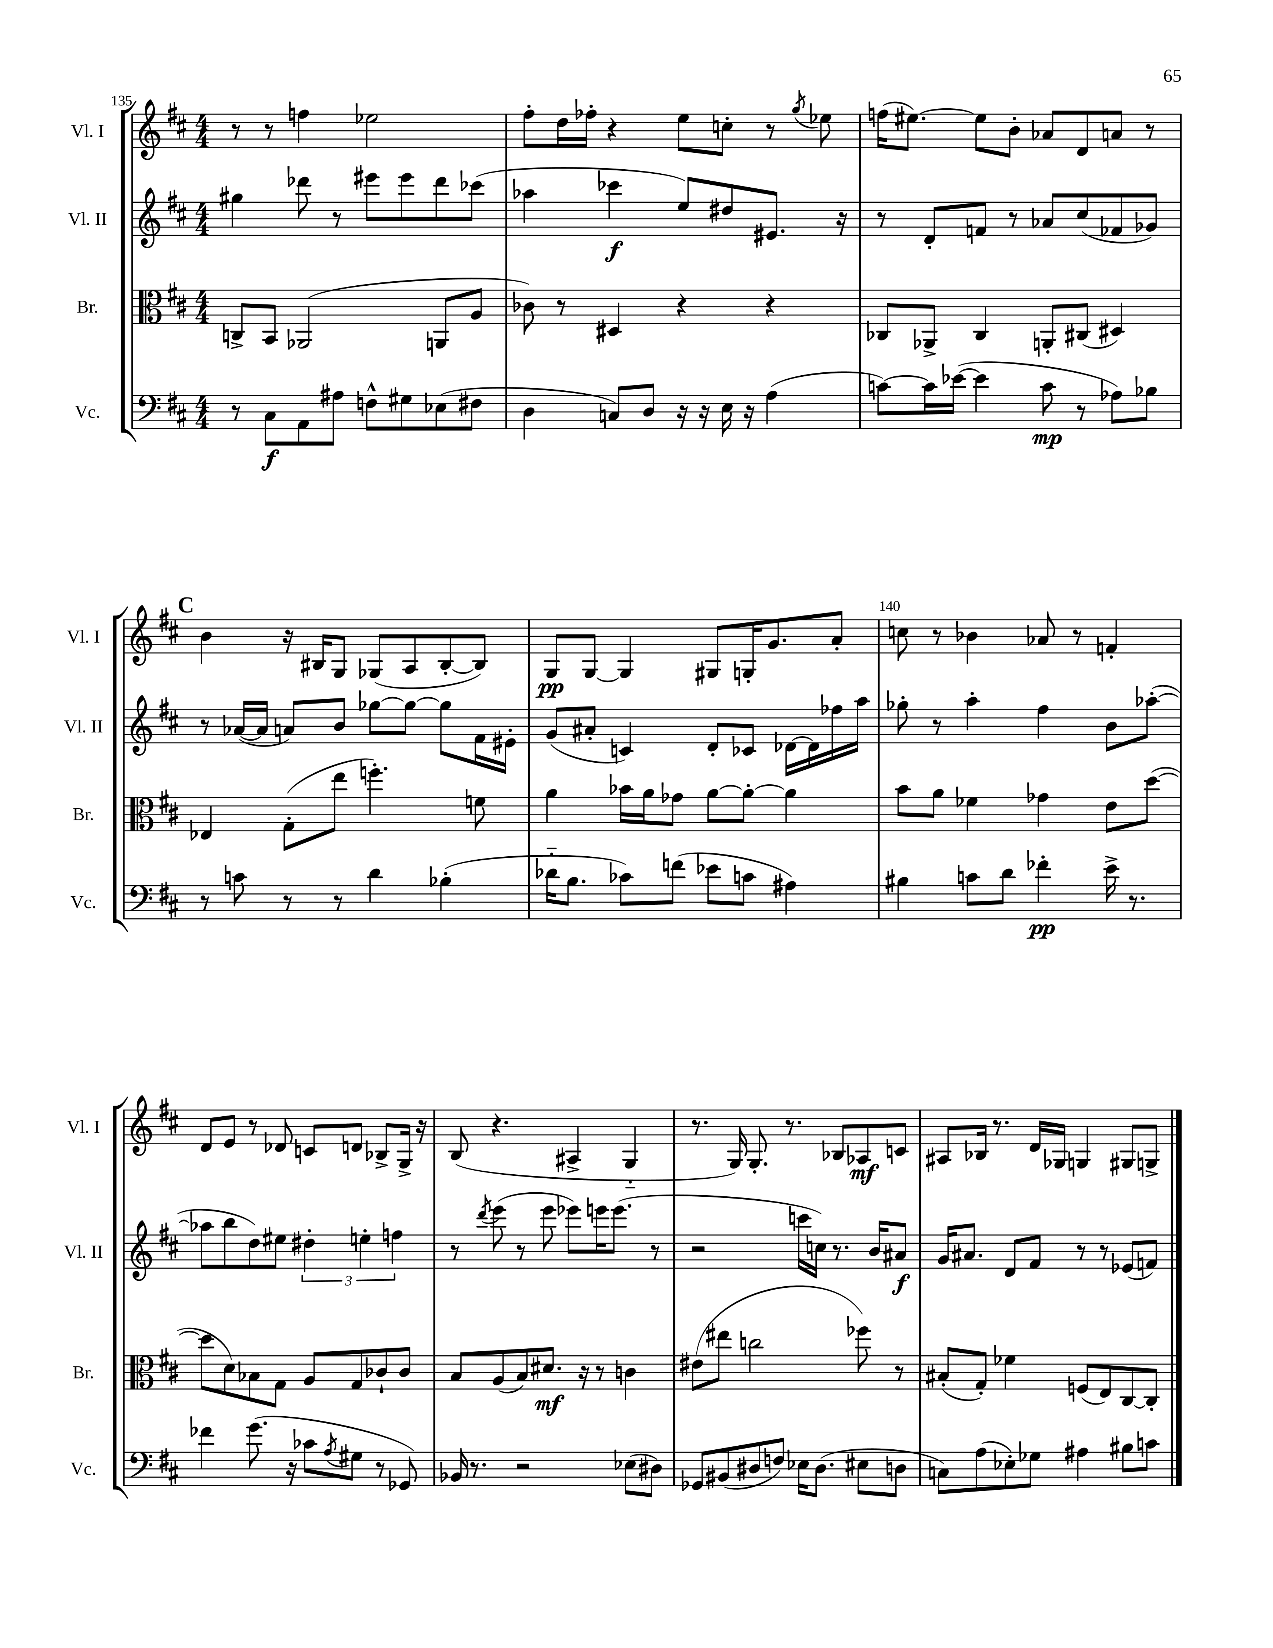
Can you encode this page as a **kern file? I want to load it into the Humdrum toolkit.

**kern	**kern	**kern	**kern
*staff4	*staff3	*staff2	*staff1
*clefF4	*clefC3	*clefG2	*clefG2
*k[f#c#]	*k[f#c#]	*k[f#c#]	*k[f#c#]
*M4/4	*M4/4	*M4/4	*M4/4
8r	8C^/L	4gg#\	8r
8C#\L	8BB/J	.	8r
8AA\	(2AA-/	8ddd-\	4ff\
8A#\J	.	8r	.
8F^^\L	.	8eee#\L	2ee-\
8G#\	.	8eee#\	.
(8E-\	8AA/L	8ddd-\	.
8F#\J	8A/J	(8ccc-\J	.
=	=	=	=
4D\	8c-\)	4aa-\	8ff#'\L
.	8r	.	16dd\L
.	.	.	16ff-'\JJ
8C/L)	4D#/	4ccc-\	4r
8D/J	.	.	.
16r	4r	8ee/L)	8ee\L
16r	.	.	.
16E\	.	8dd#/	8cc'\J
16r	.	.	.
(4A\	4r	8.e#/J	8r
.	.	.	8qgg/
.	.	.	8ee-\
.	.	16r	.
=	=	=	=
[8c\L)	8C-/L	8r	(16ff\LK
.	.	.	[8.ee#\J)
16c\]L	8AA-^/J	8d'/L	.
([16e-\JJ	.	.	.
4e-\]	4C-/	8f/J	8ee#\]L
.	.	8r	8b'\J
8c\	8AA'/L	8a-/L	8a-/L
8r	(8C#/J	(8cc#/	8d/
8A-\L)	4D#/)	8f-/	8a/J
8B-\J	.	8g-/J)	8r
=	=	=	=
8r	4E-/	8r	4b\
8c\	.	([16a-/LL	.
.	.	16a-/]JJ	.
8r	(8G'\L	8a/L)	16r
.	.	.	16B#/LK
8r	8ee\J	8b/J	8G/J
4d\	4.ff'\)	[8gg-\L	(8G-/L
.	.	8gg-\_J	8A/
(4B-'\	.	8gg-\]L	[8B#'/
.	8f\	16f#\L	8B#/]J)
.	.	16e#'\JJ	.
=	=	=	=
16d-'~\LK	4a\	(8g/L	8G/L
8.B\J	.	.	.
.	.	8a#'/J	[8G/J
8c-\L)	16b-\LL	4c/)	4G/]
.	16a\J	.	.
(8f\J	8g-\J	.	.
8e-\L	[8a\L	8d'/L	8G#/L
8c\J	8a'\_J	8c-/J	16G'/K
.	.	.	8.g/
4A#\)	4a\]	[16d-\LL	.
.	.	16d-\]	.
.	.	16ff-\	8a'/J
.	.	16aa\JJ	.
=	=	=	=
4B#\	8b\L	8gg-'\	8cc\
.	8a\J	8r	8r
8c\L	4f-\	4aa'\	4b-\
8d\J	.	.	.
4f-'\	4g-\	4ff#\	8a-/
.	.	.	8r
16e^\	8e\L	8b\L	4f'/
8.r	.	.	.
.	([8dd\J	([8aa-'\J	.
=	=	=	=
4f-\	8dd\]L	8aa-\]L	8d/L
.	8d\)	8bb\	8e/J
(8.g\	8B-\	8dd\)	8r
.	8G\J	8ee#\J	8d-/
16r	.	.	.
8c-\L	8A/L	6dd#'\	8c/L
8qA/	.	.	.
8G#\J	8G/	.	8d/J
.	.	6ee'\	.
8r	8c-`/	.	8B-^/L
.	.	6ff\	.
8GG-/)	8c-/J	.	16G^/Jk
.	.	.	16r
=	=	=	=
16BB-/	8B/L	8r	(8B/
8.r	.	.	.
.	.	8qddd/	.
.	(8A/	(8eee\	4.r
2r	8B/)	8r	.
.	8.d#/J	8eee\	.
.	.	8eee-\L)	4A#^/
.	16r	.	.
.	8r	16eee\K	.
.	.	(8.eee\J	.
(8E-\L	4c\	.	4G'~/
8D#\J)	.	8r	.
=	=	=	=
8GG-/L	(8e#\L	2r	8.r
(8BB#/	8ee#\J	.	.
.	.	.	16G/)
8D#/	2cc\	.	8.G'/
8F/J)	.	.	.
.	.	.	8.r
16E-\LK	.	16ccc\LL	.
(8.D#\J	.	16cc\JJ)	.
.	.	8.r	8B-/L
8E#\L	8ff-\)	.	8A-/
.	.	16b/LK	.
8D\J	8r	8a#/J	8c/J
=	=	=	=
8C\L)	(8B#'/L	16g/LK	8A#/L
.	.	8.a#/J	.
(8A\	8G'/J)	.	16B-/Jk
.	.	.	8.r
8E-'\)	4f-\	8d/L	.
8G-\J	.	8f#/J	16d/LL
.	.	.	16G-/JJ
4A#\	(8F/L	8r	4G/
.	8E/)	8r	.
8B#\L	[8C#/	(8e-/L	8G#/L
8c\J	8C#'/]J	8f/J)	8G^/J
==	==	==	==
*-	*-	*-	*-
